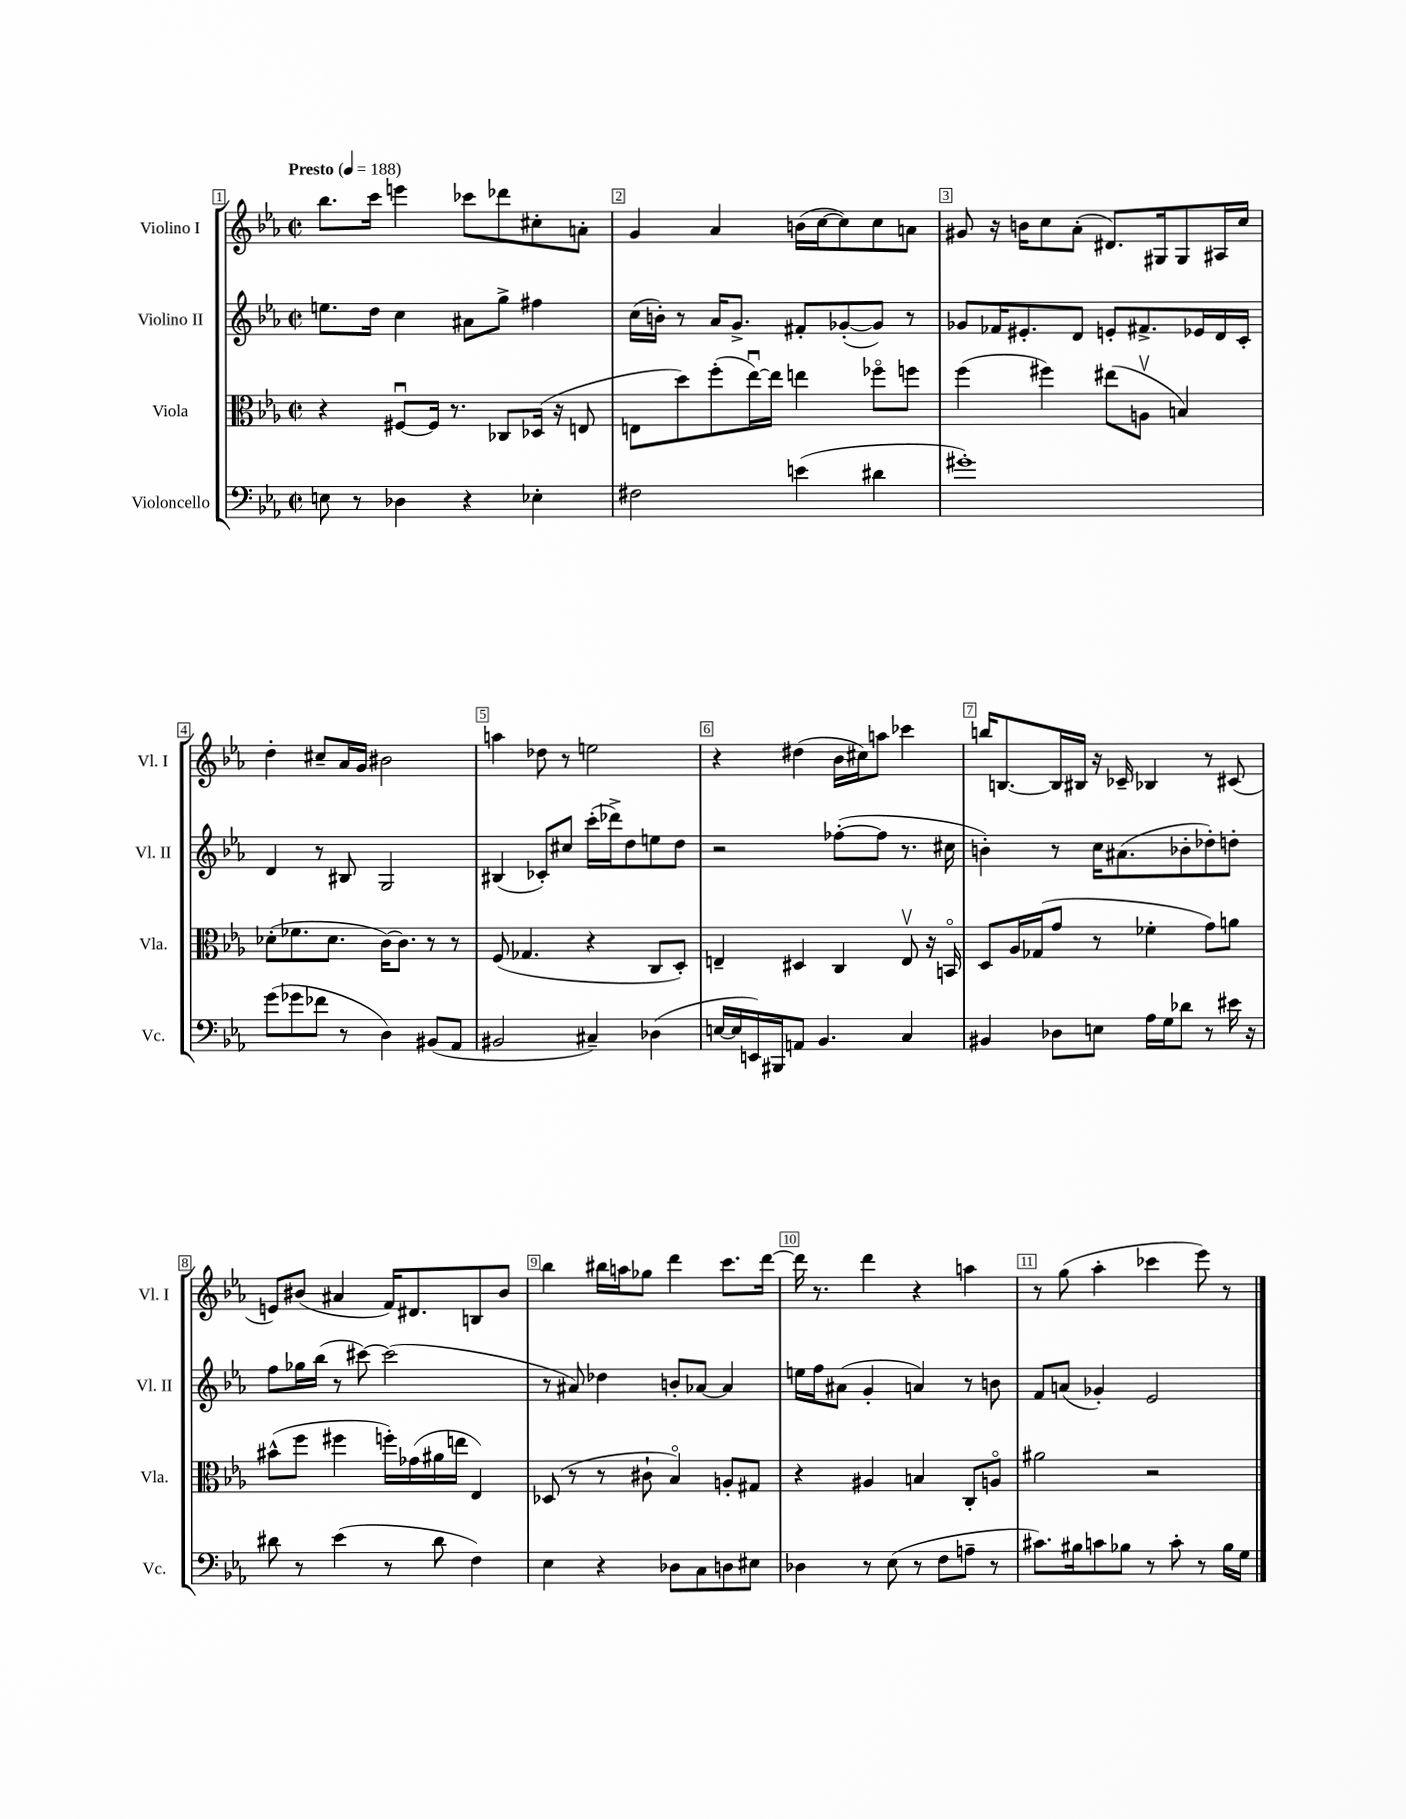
<<
\new StaffGroup <<
\new Staff = "s0" \with { instrumentName = "Violino I" shortInstrumentName = "Vl. I" } {
    \clef treble \key ees \major \defaultTimeSignature \time 2/2 \tempo "Presto" 4 = 188
    bes''8. c'''16 e'''4 ces'''8 des'''8 cis''8-. a'8-. |
    g'4 aes'4 b'16( c''16~ c''8) c''8 a'8 |
    gis'8 r16 b'16 c''8 aes'8-.( dis'8.) gis16 gis8 ais16 c''16 |
    d''4-. cis''8-- aes'16 g'16 bis'2 |
    a''4 des''8 r8 e''2 |
    r4 dis''4( bes'16 cis''16) a''8 ces'''4 |
    b''16 b8.~ b16 bis16 r16 ces'16-- bes4 r8 cis'8( |
    e'8) bis'8( ais'4 f'16) dis'8. b8 bis'8 |
    bes''4 bis''16 a''16 ges''8 d'''4 c'''8. d'''16~ |
    d'''16 r8. d'''4 r4 a''4 |
    r8 g''8( aes''4-. ces'''4 ees'''8) r8 \bar "|." |
}
\new Staff = "s1" \with { instrumentName = "Violino II" shortInstrumentName = "Vl. II" } {
    \clef treble \key ees \major \defaultTimeSignature \time 2/2
    e''8. d''16 c''4 ais'8 g''8-> fis''4 |
    c''16( b'16-.) r8 aes'16 g'8.-> fis'8-. ges'8~-.( ges'8) r8 |
    ges'8 fes'16 eis'8.-. d'8 e'8-. fis'8.-> ees'16 d'16 c'16-. |
    d'4 r8 bis8 g2 |
    bis4( ces'8-.) cis''8 c'''16-.( des'''16->) d''8 e''8 d''8 |
    r2 fes''8~-.( fes''8 r8. cis''16 |
    b'4-.) r8 c''16 ais'8.( bes'8-. des''8-.) d''8-. |
    f''8 ges''16 bes''16( r8 cis'''8~) cis'''2( |
    r8 ais'8) des''4 b'8-. aes'8~ aes'4 |
    e''16 f''16 ais'8( g'4-. a'4) r8 b'8 |
    f'8 a'8( ges'4-.) ees'2 \bar "|." |
}
\new Staff = "s2" \with { instrumentName = "Viola" shortInstrumentName = "Vla." } {
    \clef alto \key ees \major \defaultTimeSignature \time 2/2
    r4 fis8~\downbow fis16 r8. ces8 des16( r16 e8 |
    e8 d''8) f''8-.( ees''16~\downbow) ees''16 e''4 fes''8\flageolet f''8 |
    f''4( fis''4) eis''8( a8\upbow b4) |
    des'8-.( fes'8. des'8. c'16~) c'8. r8 r8 |
    f8( ges4. r4 c8 d8-.) |
    e4-- dis4 c4 e8\upbow r16 b,16\flageolet |
    d8 aes16 ges16( g'8 r8 fes'4-. g'8) a'8 |
    bis'8-^( f''8 fis''4 f''16-.) ges'16( ais'16 e''16 ees4) |
    des8( r8 r8 cis'8-! bes4\flageolet) a8-. gis8 |
    r4 ais4 b4 c8-. a8\flageolet |
    ais'2 r2 \bar "|." |
}
\new Staff = "s3" \with { instrumentName = "Violoncello" shortInstrumentName = "Vc." } {
    \clef bass \key ees \major \defaultTimeSignature \time 2/2
    e8 r8 des4 r4 ees4-. |
    fis2 e'4( dis'4 |
    gis'1-.) |
    g'8( ges'8 fes'8 r8 d4) bis,8( aes,8 |
    bis,2 cis4--) des4( |
    e16~ e16 e,16) bis,,16 a,8 bes,4. c4 |
    bis,4 des8 e8 aes16 g16 des'8 r8 eis'16 r16 |
    dis'8 r8 ees'4( r8 dis'8 f4) |
    ees4 r4 des8 c8 d8 eis8 |
    des4 r8 ees8( r8 f8 a8-- r8 |
    cis'8.) bis16 c'8 bes8 r8 c'8-. r8 bes16 g16 \bar "|." |
}
>>
>>
\layout { \context { \Score \override BarNumber.break-visibility = ##(#f #t #t) barNumberVisibility = #all-bar-numbers-visible \override BarNumber.stencil = #(make-stencil-boxer 0.1 0.3 ly:text-interface::print) } }
